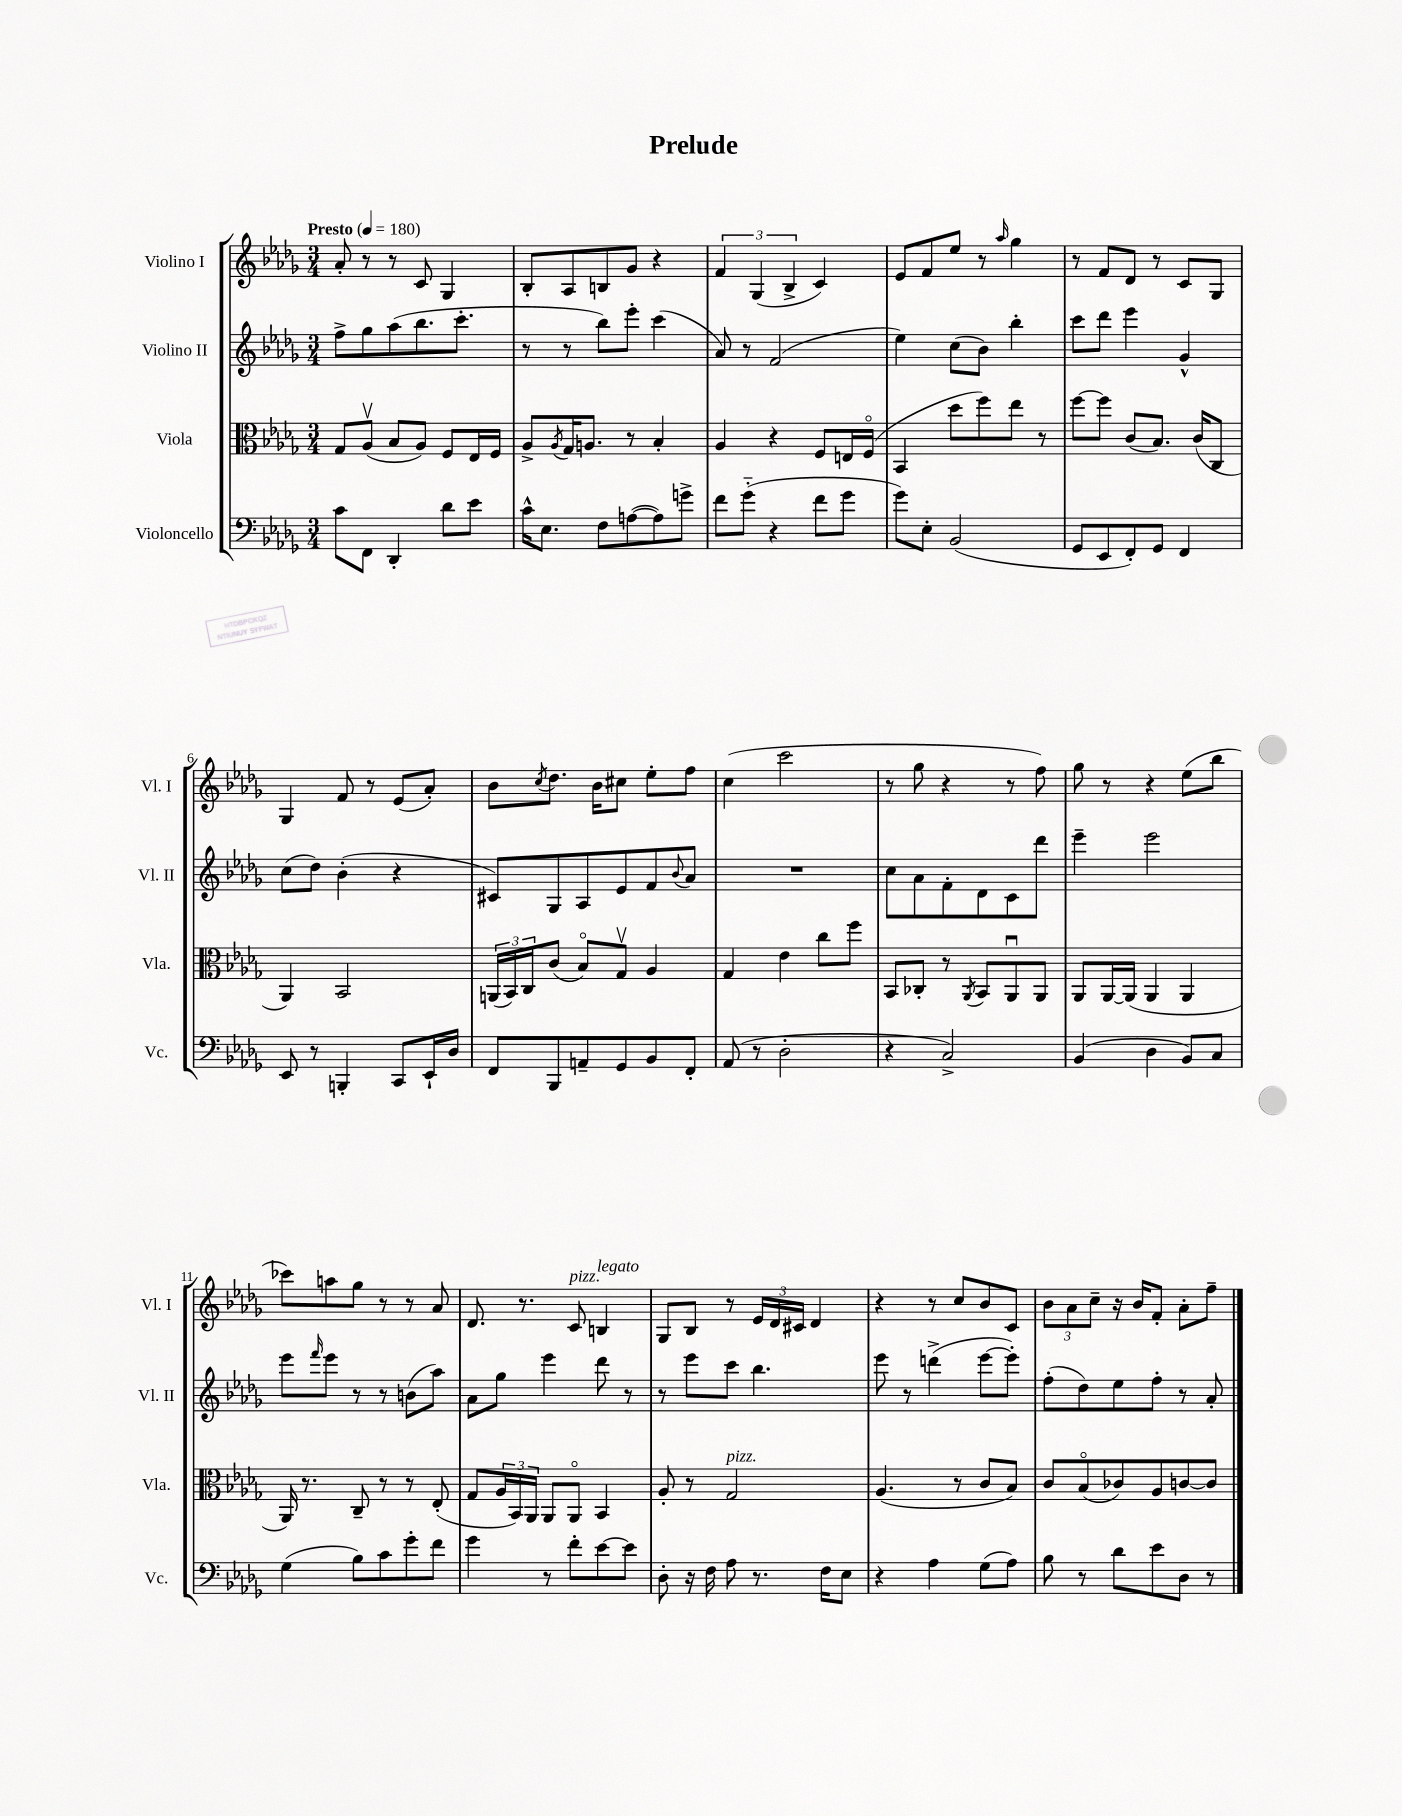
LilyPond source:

\header { title = "Prelude" }
<<
\new StaffGroup <<
\new Staff = "s0" \with { instrumentName = "Violino I" shortInstrumentName = "Vl. I" } {
    \clef treble \key des \major \numericTimeSignature \time 3/4 \tempo "Presto" 4 = 180
    aes'8-. r8 r8 c'8 ges4 |
    bes8-. aes8 b8 ges'8 r4 |
    \tuplet 3/2 { f'4 ges4( bes4-> } c'4) |
    ees'8 f'8 ees''8 r8 \grace { aes''16 } ges''4 |
    r8 f'8 des'8 r8 c'8 ges8 |
    ges4 f'8 r8 ees'8( aes'8-.) |
    bes'8 \acciaccatura { c''8 } des''8. bes'16 cis''8 ees''8-. f''8 |
    c''4( c'''2 |
    r8 ges''8 r4 r8 f''8) |
    ges''8 r8 r4 ees''8( bes''8 |
    ces'''8) a''8 ges''8 r8 r8 aes'8 |
    des'8. r8. c'8^\markup { \italic "pizz." } b4^\markup { \italic "legato" } |
    ges8 bes8 r8 \tuplet 3/2 { ees'16 des'16 cis'16 } des'4 |
    r4 r8 c''8 bes'8 c'8 |
    \tuplet 3/2 { bes'8 aes'8 c''8-- } r16 bes'16 f'8-. aes'8-. f''8-- \bar "|." |
}
\new Staff = "s1" \with { instrumentName = "Violino II" shortInstrumentName = "Vl. II" } {
    \clef treble \key des \major \numericTimeSignature \time 3/4
    f''8-> ges''8 aes''8( bes''8. c'''8.-. |
    r8 r8 bes''8) ees'''8-. c'''4( |
    aes'8) r8 f'2( |
    ees''4) c''8( bes'8) bes''4-. |
    c'''8 des'''8 ees'''4 ges'4-^ |
    c''8( des''8) bes'4-.( r4 |
    cis'8) ges8 aes8 ees'8 f'8 \appoggiatura { bes'8 } aes'8 |
    R2. |
    c''8 aes'8 f'8-. des'8 c'8 des'''8 |
    ees'''4-- ees'''2 |
    ees'''8 \grace { f'''16 } ees'''8 r8 r8 b'8( aes''8) |
    aes'8 ges''8 ees'''4 des'''8 r8 |
    r8 ees'''8 c'''8 bes''4. |
    ees'''8 r8 d'''4->( ees'''8~ ees'''8-.) |
    f''8-.( des''8) ees''8 f''8-. r8 aes'8-. \bar "|." |
}
\new Staff = "s2" \with { instrumentName = "Viola" shortInstrumentName = "Vla." } {
    \clef alto \key des \major \numericTimeSignature \time 3/4
    ges8 aes8\upbow( bes8 aes8) f8 ees16 f16 |
    aes8-> \acciaccatura { aes8 } ges16 a8. r8 bes4-. |
    aes4 r4 f8 e16 f16\flageolet( |
    bes,4 des''8 f''8) ees''8 r8 |
    f''8~ f''8 c'8( bes8.) c'16( c8 |
    aes,4) bes,2 |
    \tuplet 3/2 { a,16( bes,16) c16 } c'8( bes8\flageolet) ges8\upbow aes4 |
    ges4 ees'4 c''8 f''8 |
    bes,8 ces8-. r8 \acciaccatura { aes,8 } bes,8 aes,8\downbow aes,8 |
    aes,8 aes,16~ aes,16( aes,4 aes,4 |
    aes,16) r8. c8-- r8 r8 ees8-.( |
    ges8 \tuplet 3/2 { aes16 bes,16) aes,16 } aes,8 aes,8\flageolet bes,4 |
    aes8-. r8 ges2^\markup { \italic "pizz." } |
    aes4.( r8 c'8 bes8) |
    c'8 bes8\flageolet( ces'8) aes8 c'8~ c'8 \bar "|." |
}
\new Staff = "s3" \with { instrumentName = "Violoncello" shortInstrumentName = "Vc." } {
    \clef bass \key des \major \numericTimeSignature \time 3/4
    c'8 f,8 des,4-. des'8 ees'8 |
    c'16-^ ees8. f8 a8~( a8) g'8-> |
    f'8 ges'8-_( r4 f'8 ges'8 |
    ges'8) ees8-. bes,2( |
    ges,8 ees,8 f,8-.) ges,8 f,4 |
    ees,8 r8 b,,4-. c,8 ees,16-! des16 |
    f,8 bes,,8 a,8-- ges,8 bes,8 f,8-. |
    aes,8( r8 des2-. |
    r4 c2->) |
    bes,4( des4 bes,8) c8 |
    ges4( bes8) c'8 ges'8-. f'8 |
    ges'4 r8 f'8-. ees'8~ ees'8 |
    des8-. r16 f16 aes8 r8. f16 ees8 |
    r4 aes4 ges8( aes8) |
    bes8 r8 des'8 ees'8 des8 r8 \bar "|." |
}
>>
>>
